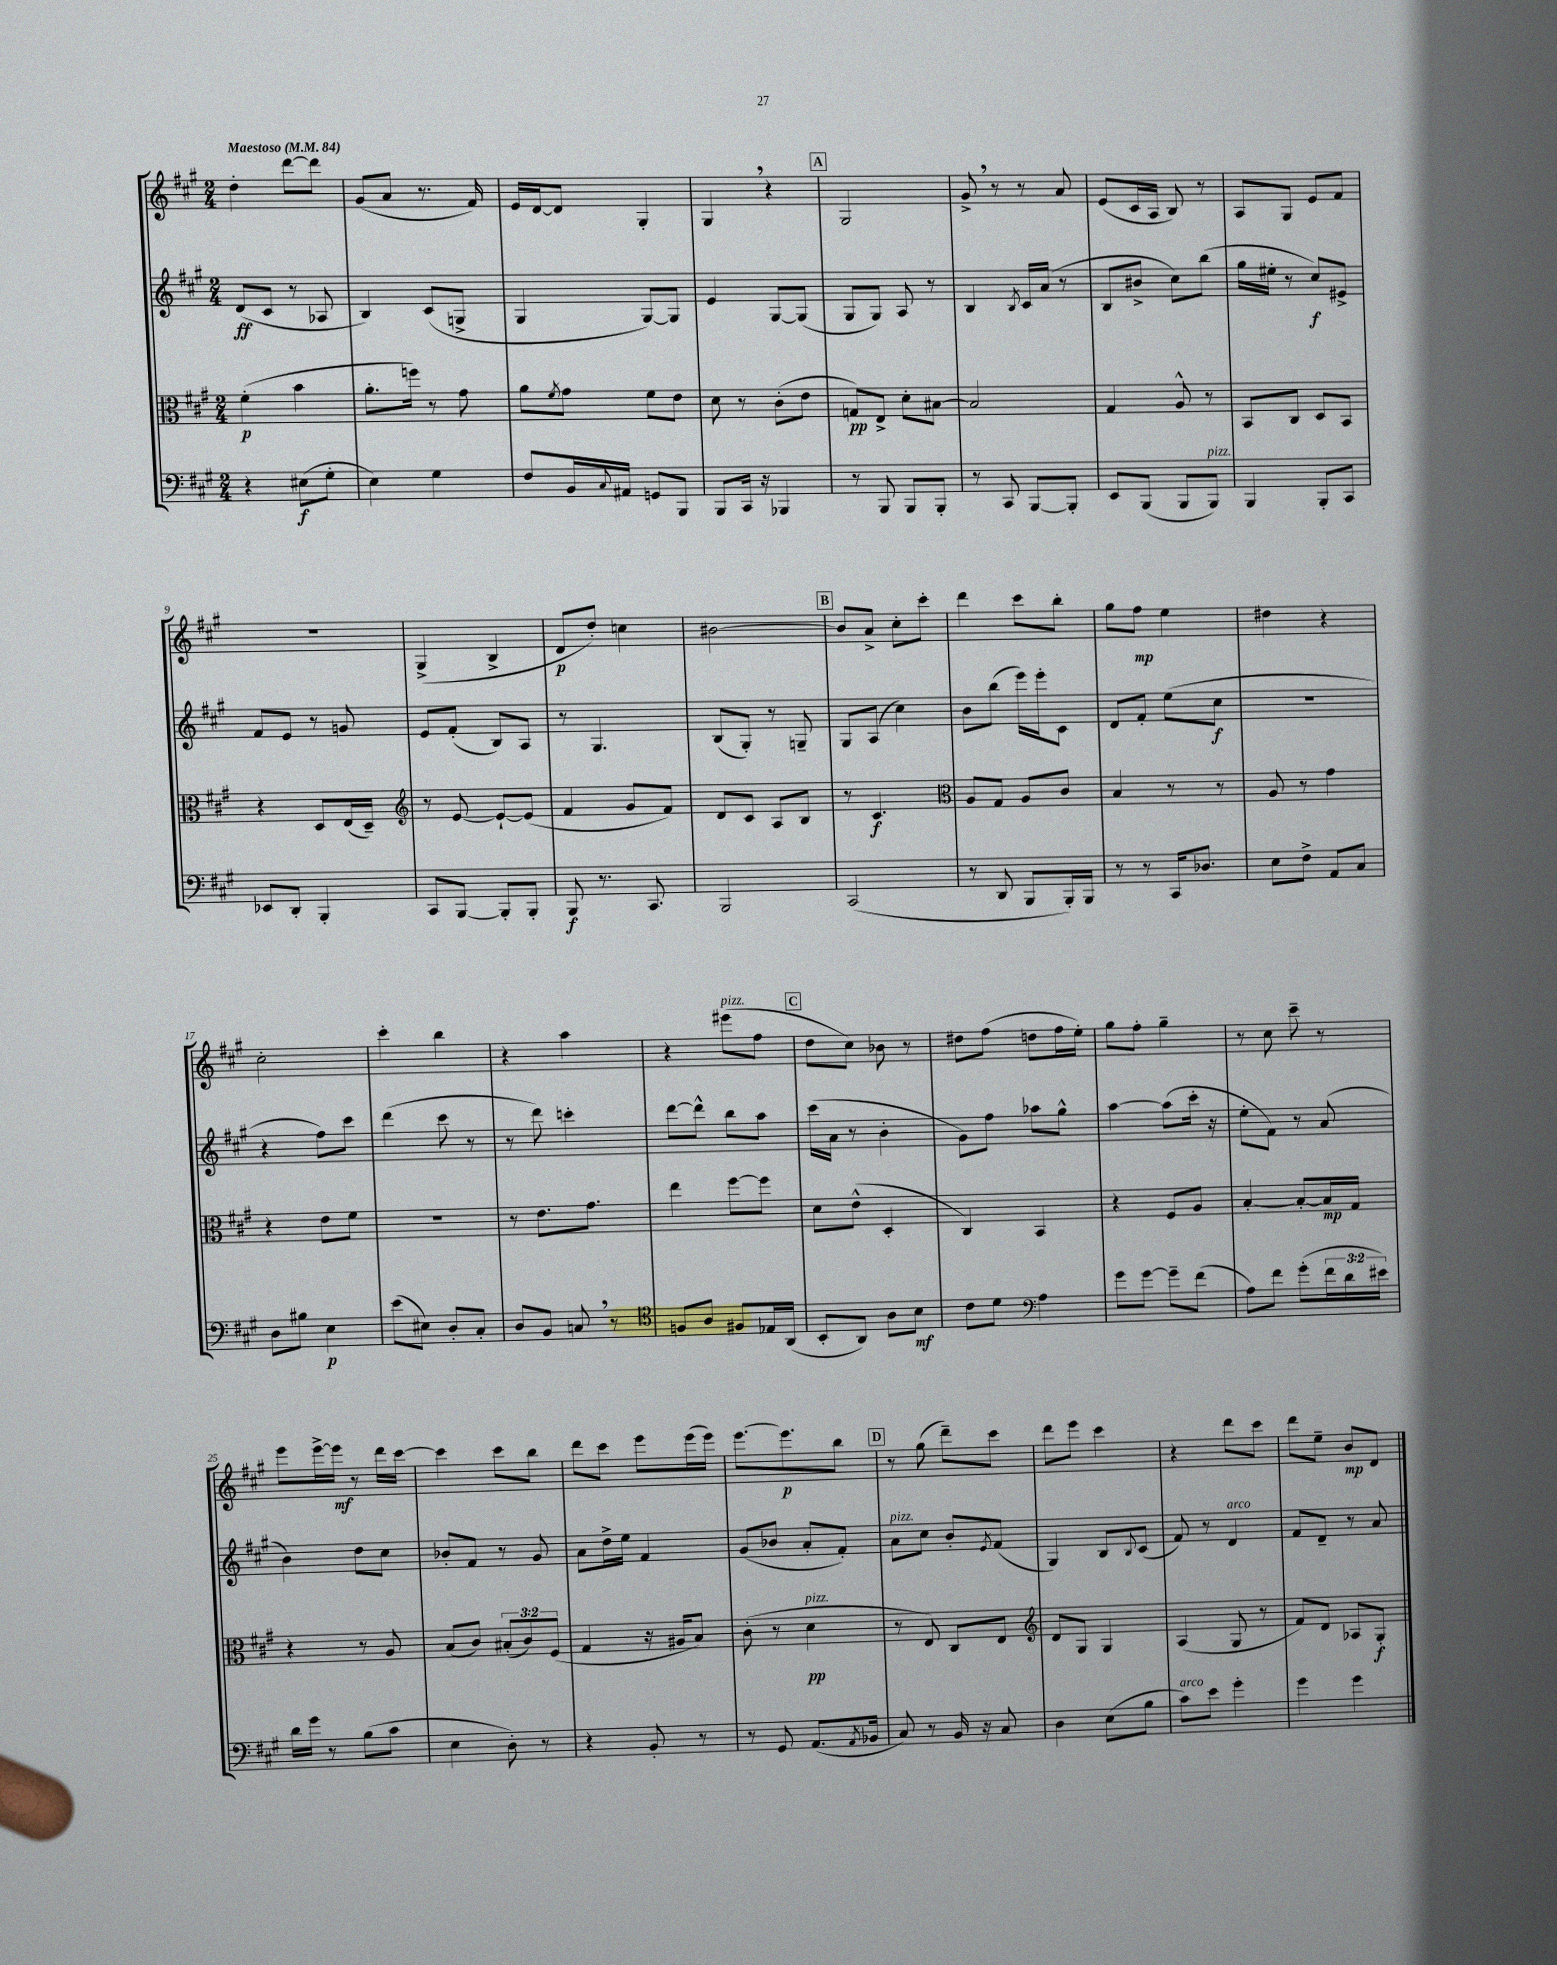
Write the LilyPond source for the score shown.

<<
\new StaffGroup <<
\new Staff = "s0" {
    \clef treble \key a \major \numericTimeSignature \time 2/4 \tempo "Maestoso" 4 = 84
    d''4-. d'''8~ d'''8 |
    gis'8( a'8 r8. fis'16) |
    e'16 d'16~ d'8 gis4-. |
    gis4 \breathe r4 |
    \mark \markup { \box "A" } gis2 |
    gis'8-> \breathe r8 r8 a'8 |
    e'8( cis'16 a16 b8) r8 |
    a8 gis8 e'8 fis'8 |
    R2 |
    gis4->( b4-> |
    d'8\p d''8-.) c''4 |
    bis'2~ |
    \mark \markup { \box "B" } bis'8 a'8-> cis''8-. cis'''8-. |
    d'''4 cis'''8 b''8-. |
    gis''8 fis''8\mp e''4 |
    dis''4 r4 |
    cis''2-. |
    cis'''4-. b''4 |
    r4 a''4 |
    r4 eis'''8^\markup { \italic "pizz." }( fis''8 |
    \mark \markup { \box "C" } d''8 cis''8) bes'8 r8 |
    dis''8 fis''8( d''8 fis''16 e''16-.) |
    gis''8 fis''8-. gis''4-- |
    r8 cis''8 cis'''8-- r8 |
    e'''8 e'''16~-> e'''16\mf r8 d'''16 cis'''16~ |
    cis'''4 cis'''8 b''8 |
    d'''8 cis'''8 e'''8 e'''16( e'''16) |
    e'''8.~ e'''8.\p b''8 |
    \mark \markup { \box "D" } r8 gis''8( d'''8--) cis'''8 |
    d'''8 e'''8 cis'''4 |
    r4 d'''8 cis'''8 |
    d'''8 e''8-- b'8\mp d'8 \bar "|." |
}
\new Staff = "s1" {
    \clef treble \key a \major \numericTimeSignature \time 2/4
    d'8\ff( cis'8 r8 aes8 |
    b4) cis'8( g8-> |
    gis4 gis8~) gis8 |
    e'4 gis8~ gis8( |
    \mark \markup { \box "A" } gis8 gis8) a8 r8 |
    b4 \acciaccatura { b8 } cis'16 a'16( r8 |
    b8 bis'8-> cis''8) b''8( |
    gis''16 eis''16-. r8 cis''8\f) eis'8-> |
    fis'8 e'8 r8 g'8 |
    e'8 fis'8-.( b8) a8 |
    r8 gis4. |
    b8( gis8-.) r8 g8-- |
    \mark \markup { \box "B" } gis8 a8( cis''4) |
    b'8 b''8( e'''16) e'''16-. cis'8 |
    d'8 fis'8-. e''8( cis''8\f |
    R2 |
    r4 fis''8) cis'''8 |
    d'''4( cis'''8 r8 |
    r8 d'''8) c'''4-. |
    d'''8~ d'''8-^ b''8 a''8 |
    \mark \markup { \box "C" } cis'''16( a'16 r8 b'4-. |
    gis'8) fis''8 aes''8 gis''8-^ |
    a''4~ a''8( cis'''16-. r16 |
    e''8-. fis'8) r8 a'8( |
    b'4) d''8 cis''8 |
    bes'8-. fis'8 r8 gis'8 |
    a'8 d''16-> e''16 fis'4 |
    gis'8( bes'8 a'8-. fis'8-.) |
    \mark \markup { \box "D" } a'8^\markup { \italic "pizz." } cis''8 b'8-. \acciaccatura { e'8 } fis'8( |
    gis4) b8 \appoggiatura { b8 } cis'8( |
    fis'8) r8 d'4^\markup { \italic "arco" } |
    fis'8 d'8-- r8 a'8 \bar "|." |
}
\new Staff = "s2" {
    \clef alto \key a \major \numericTimeSignature \time 2/4 \override Staff.TupletNumber.text = #tuplet-number::calc-fraction-text
    fis'4-.\p( b'4 |
    a'8.-. f''16) r8 gis'8 |
    a'8 \acciaccatura { fis'8 } gis'8 fis'8 e'8 |
    d'8 r8 cis'8-.( e'8 |
    \mark \markup { \box "A" } g8\pp) e8-> d'8-. bis8~ |
    bis2 |
    gis4 a8-^ r8 |
    b,8 cis8 d8 b,8 |
    r4 d8 e16( d16--) |
    \clef treble r8 e'8~ e'8~-! e'8( |
    fis'4 gis'8 fis'8) |
    d'8 cis'8 a8 b8 |
    \mark \markup { \box "B" } r8 cis'4.\f |
    \clef alto a8 gis8 a8 cis'8 |
    b4 r8 r8 |
    a8 r8 gis'4 |
    r4 e'8 fis'8 |
    R2 |
    r8 e'8. gis'8. |
    e''4 fis''8~ fis''8 |
    \mark \markup { \box "C" } d'8 e'8-^( d4-. |
    cis4) b,4 |
    r4 fis8 a8 |
    b4~-. b8~-. b16\mp gis16 |
    r4 r8 a8 |
    b8( cis'8) \tuplet 3/2 { bis8-.( cis'8) fis8( } |
    gis4 r16 ais16 b8) |
    cis'8-.( r8 d'4\pp^\markup { \italic "pizz." } |
    \mark \markup { \box "D" } r8 e8) cis8 e8 |
    \clef treble d'8 gis8 gis4 |
    a4( gis8 r8 |
    fis'8) d'8 aes8 gis8-.\f \bar "|." |
}
\new Staff = "s3" {
    \clef bass \key a \major \numericTimeSignature \time 2/4 \override Staff.TupletNumber.text = #tuplet-number::calc-fraction-text
    r4 eis8\f( gis8-. |
    e4) gis4 |
    fis8 b,16 \appoggiatura { cis8 } ais,16 g,8 b,,8 |
    b,,8 cis,16 r16 bes,,4 |
    \mark \markup { \box "A" } r8 b,,8 b,,8 b,,8-. |
    r8 cis,8 b,,8~ b,,8-. |
    e,8 b,,8( b,,8 b,,8^\markup { \italic "pizz." }) |
    b,,4 b,,8-. cis,8 |
    ees,8 d,8-. b,,4-. |
    cis,8 b,,8~ b,,8-. b,,8-. |
    b,,8\f r8. cis,8. |
    b,,2 |
    \mark \markup { \box "B" } cis,2( |
    r8 d,8 b,,8 b,,16-.) b,,16 |
    r8 r8 cis,16 des8. |
    e8 fis8-> a,8 cis8 |
    d8 bis8 e4\p |
    e'8( eis8) d8-. cis8-. |
    d8 b,8 c8 \breathe r8 |
    \clef tenor f8 a8 fis8 ees16 a,16( |
    \mark \markup { \box "C" } b,8-. a,8) a8 b8\mf |
    cis'8 d'8 \clef bass a4 |
    gis'8 gis'8~ gis'8-- fis'8( |
    a8) fis'8 gis'8-.( \tuplet 3/2 { fis'16 d'16 eis'16) } |
    d'16 gis'16 r8 b8( cis'8 |
    e4 d8-.) r8 |
    r4 b,8-. r8 |
    r8 gis,8 a,8.( \acciaccatura { a,8 } bes,16 |
    \mark \markup { \box "D" } cis8) r8 b,16 r16 cis8 |
    d4 e8( b8 |
    cis'8^\markup { \italic "arco" }) e'8 gis'4-. |
    gis'4 gis'4 \bar "|." |
}
>>
>>
